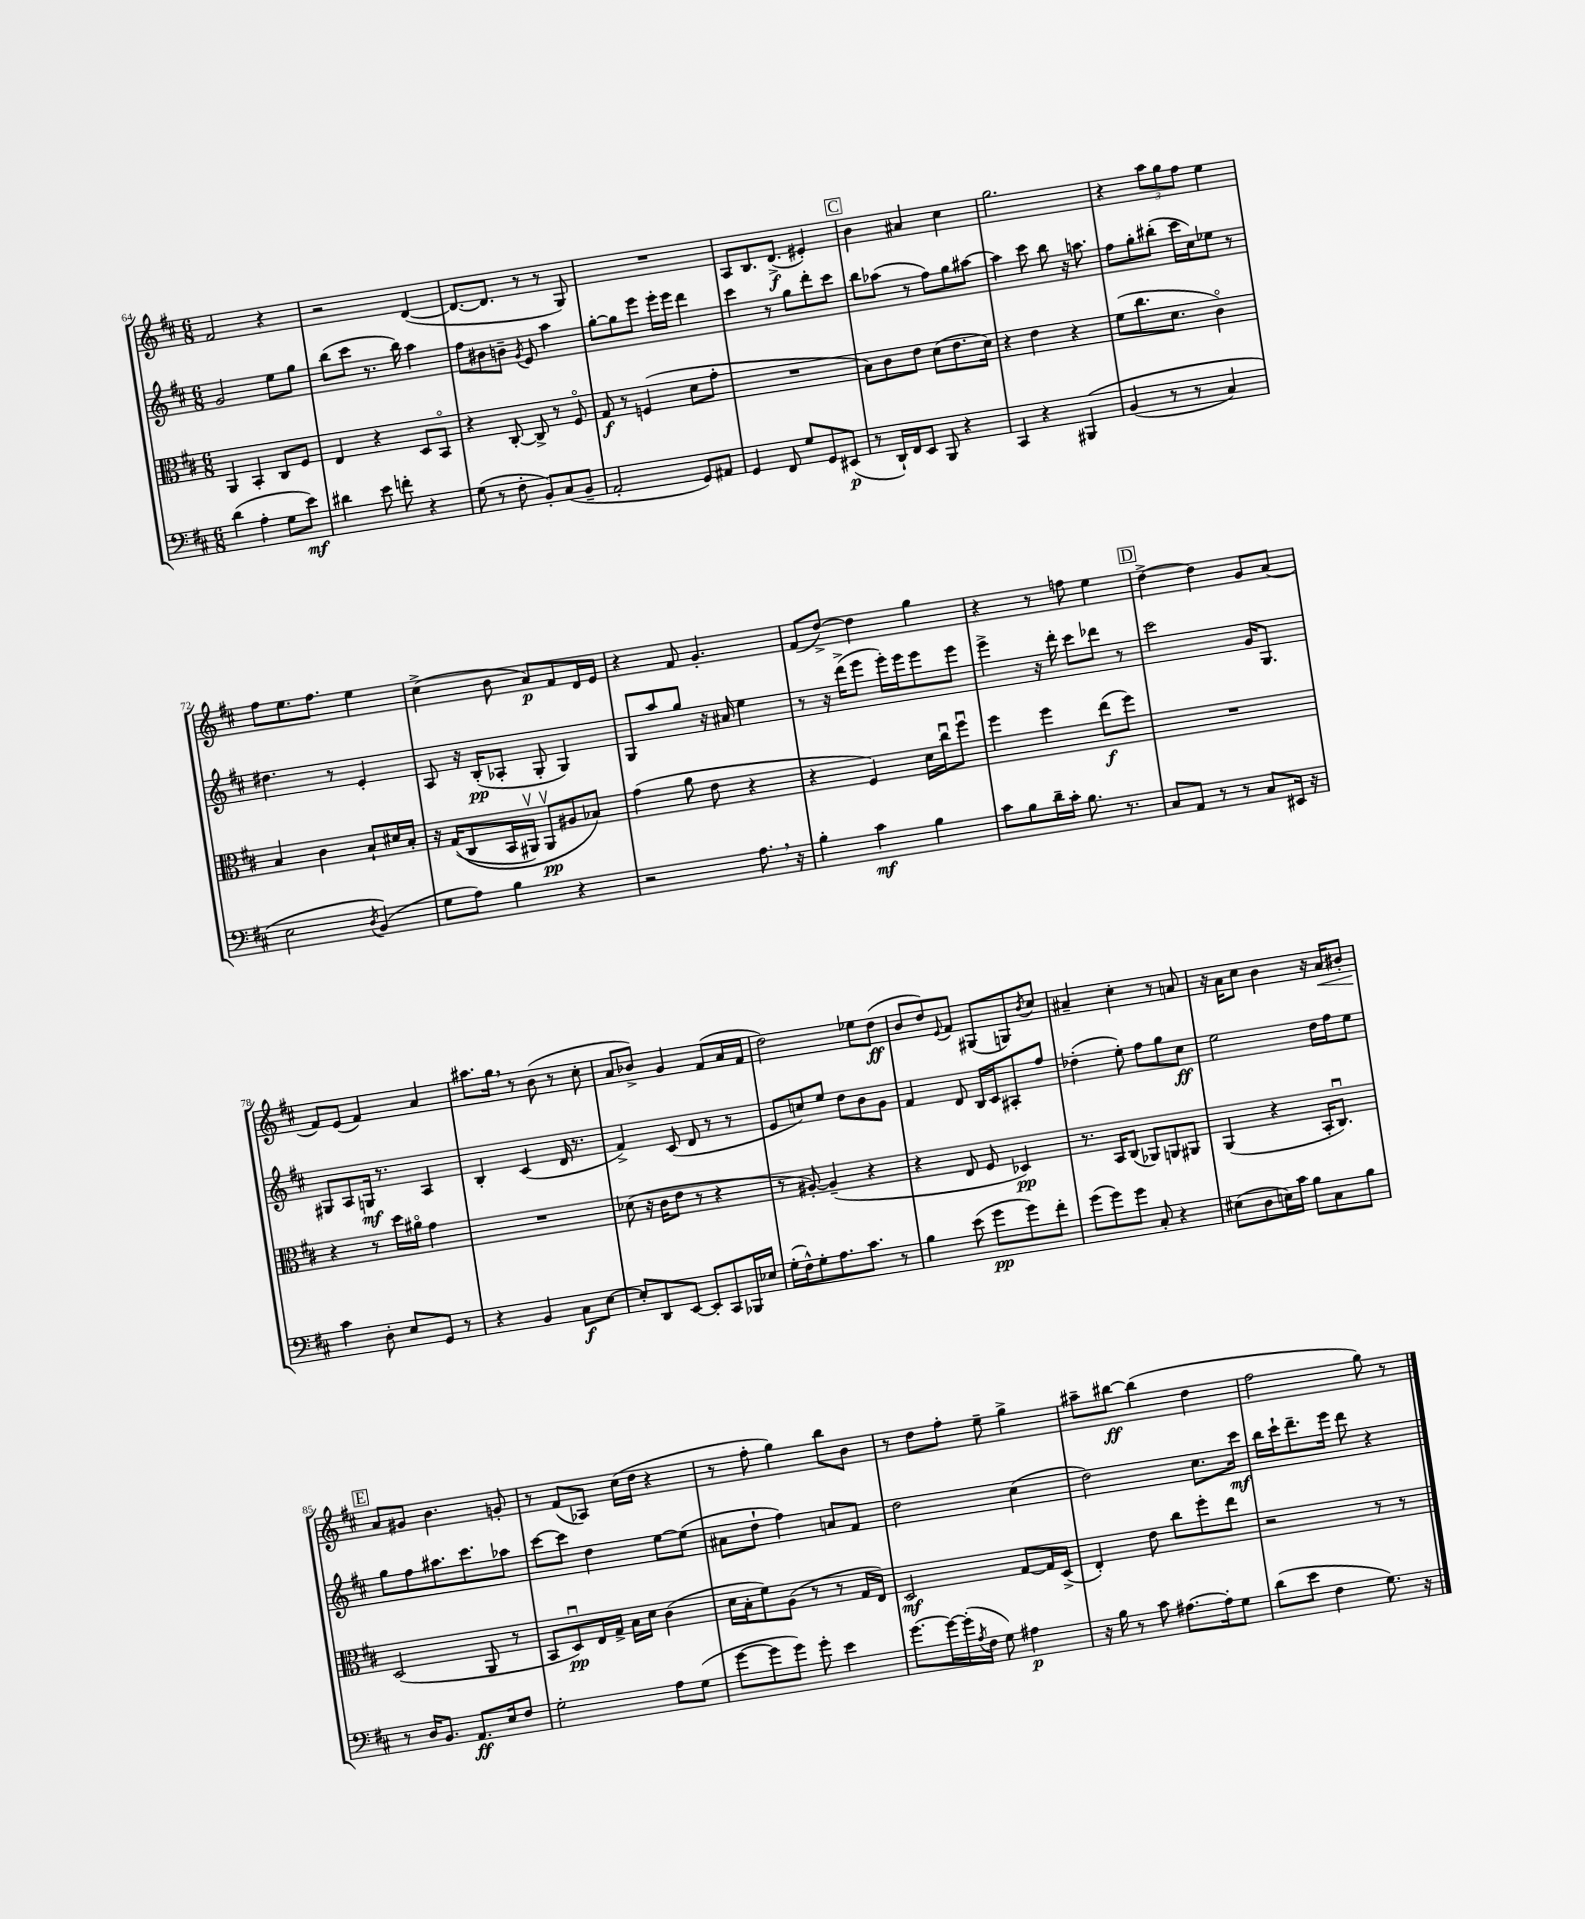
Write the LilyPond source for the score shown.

<<
\new StaffGroup <<
\new Staff = "s0" {
    \clef treble \key d \major \numericTimeSignature \time 6/8
    fis'2 r4 |
    r2 d'4~( |
    d'8.~ d'8. r8 r8 g8) |
    R2. |
    a8 b8. d'8.->\f( eis'4-.) |
    \mark \markup { \box "C" } b'4 ais'4 cis''4 |
    g''2. |
    r4 \tuplet 3/2 { a''8 g''8 fis''8 } e''4 |
    fis''8 e''8. fis''8. e''4 |
    cis''4->( b'8 a'8\p) fis'8 d'16 e'16 |
    r4 fis'8 g'4.-. |
    fis'8( d''8~->) d''4 g''4 |
    r4 r8 f''8 e''4 |
    \mark \markup { \box "D" } d''4~-> d''4 g'8 a'8( |
    fis'8) e'8( fis'4) a'4 |
    ais''8. g''16 \breathe r8 b'8( r8 cis''8-. |
    a'8 bes'8->) g'4 fis'8( a'16 fis'16 |
    d''2) ees''8 d''8\ff( |
    b'8 d''8) \appoggiatura { e'8 } fis'8 gis8( g8) \acciaccatura { b'8 } cis''8 |
    ais'4-- cis''4-. r8 a'8 |
    r16 a'16 cis''8 b'4 r16 a'16\< bis'8-. |
    \mark \markup { \box "E" } a'8\! gis'8 b'4. g'8-. |
    r8 fis'8( aes8) cis''16( d''16 r4 |
    r8 fis''8-. g''4) b''8 b'8 |
    r8 d''8 fis''8-. e''8-- g''4-> |
    ais''8-- bis''8~\ff bis''4( d''4 |
    fis''2 g''8) r8 \bar "|." |
}
\new Staff = "s1" {
    \clef treble \key d \major \numericTimeSignature \time 6/8
    g'2 e''8 g''8 |
    b''8( cis'''8 r8. b''16) a''4 |
    fis''8 bis'8 b'8-- \acciaccatura { g'8 } e'8 a''4 |
    g''8~-. g''8 e'''8 e'''16-. e'''16 d'''4 |
    cis'''4 r8 g''8 d'''8-. cis'''8 |
    \mark \markup { \box "C" } b''8 aes''8( r8 fis''8) g''8 ais''8~ |
    ais''4 cis'''8 b''8 r16 a''8. |
    fis''8 g''8-. bis''8-.( cis'''16 cis''16) ees''8 r8 |
    dis''4. r8 e'4-. |
    a8 r16 b16-.\pp( aes8-. g8-. g4) |
    g8 a''8 g''8 r16 ais'16 e''4 |
    r8 r16 d'''16->( e'''8 e'''16-.) e'''16 e'''8 e'''8 |
    e'''4-> r16 d'''16-. cis'''8 des'''8 r8 |
    \mark \markup { \box "D" } cis'''2 g'16 g8. |
    gis8 a8 g16\mf r8. a4 |
    b4-. cis'4( d'16 r8. |
    fis'4->) cis'8( d'8 r8 r8 |
    e'8 c''8) e''8 d''8 b'8 g'8 |
    fis'4 d'8 b16 cis'16 ais8-. fis''8 |
    des''4-.( e''8-.) fis''8 g''8 cis''8\ff |
    e''2 d''16 fis''16 e''8 |
    \mark \markup { \box "E" } g''8 fis''8 ais''8. cis'''8. aes''8 |
    cis'''8~ cis'''8 d''4 e''8~ e''8( |
    ais'8 d''8-! fis''4) a'8 fis'8 |
    d''2 cis''4( |
    d''2) cis''8. cis'''16\mf |
    b''16 cis'''16-! d'''8.-- e'''16 d'''8 r4 \bar "|." |
}
\new Staff = "s2" {
    \clef alto \key d \major \numericTimeSignature \time 6/8
    a,4 b,4-. cis8 fis8 |
    e4 r4 d8 b,8\flageolet |
    r4 cis8~-. cis8-> r8 fis8\flageolet |
    g8\f r8 f4( d'8 g'8-. |
    R2. |
    \mark \markup { \box "C" } b8) cis'8 e'8 d'8( e'8. d'16) |
    r4 e'4 r4 |
    fis'8( cis''8. d'8. cis'4\flageolet) |
    b4 cis'4 b8-! dis'16 b16-. |
    r16 g16(\( cis8 b,16 ais,16\upbow) ais,8\upbow\pp ais8 bes8\) |
    g'4( a'8 e'8 r4 |
    r4 fis4) d'16 cis''16\downbow fis''8\downbow |
    fis''4 fis''4 e''8\f( fis''8) |
    \mark \markup { \box "D" } R2. |
    r4 r8 d''16 ais'16\flageolet g'4 |
    R2. |
    des'8( r16 cis'16 e'8 r8 r4 |
    r8 ais8~-.) ais4--( r4 |
    r4 e8 fis8 des4\pp) |
    r8. b,16 cis8( aes,8) a,8 ais,8 |
    a,4( r4 b,16-. cis8.\downbow) |
    \mark \markup { \box "E" } d2( a,8 r8 |
    b,8 d8\downbow\pp) e16 g16-> b16 d'16 cis'4( |
    d'16 b16-. fis'8) a8( r8 r8 g16 e16) |
    d2\mf g8~ g16 d16->( |
    e4-.) e'8 cis''8 fis''8-. e''8 |
    r2 r8 r8 \bar "|." |
}
\new Staff = "s3" {
    \clef bass \key d \major \numericTimeSignature \time 6/8
    d'4( a4-. g8 e'8\mf) |
    dis'4 e'8 f'8-. r4 |
    g8( r8 fis8-. b,8-.) cis8( b,8-- |
    a,2-. g,8) ais,8 |
    g,4 fis,8 g8 g,8 eis,8\p( |
    \mark \markup { \box "C" } r8 d,16-!) fis,16 e,8 b,,8 r4 |
    cis,4 r4 bis,,4\( |
    b,4( r8 r8 cis4) |
    e2 \acciaccatura { d8 } b,4(\) |
    g8 a8) b4 r4 |
    r2 a8. \breathe r16 |
    b4-. cis'4\mf b4 |
    cis'8 b8 d'16-- cis'16-. b8. r8. |
    \mark \markup { \box "D" } cis8 a,8 r8 r8 cis8 eis,16 r16 |
    cis'4 d8-. e8 g,8 r8 |
    r4 b,4 cis8\f e8~ |
    e8-. d,8 e,8~ e,8-. cis,8 bes,,16 ees16 |
    g16-.( fis16-^) g8-. a8. cis'8. r8 |
    b4 e'8( g'8\pp g'8) fis'8-. |
    g'8( g'8) g'8 cis8-. r4 |
    eis8( d8 e16) cis'16 b8 cis8 b8 |
    \mark \markup { \box "E" } r8 d16 b,8. a,8.\ff e16 fis8 |
    g2-. a8 g8( |
    g'8~ g'8 g'8) g'8-. e'4 |
    g'8.~ g'16~ g'16-.( \acciaccatura { a8 } fis16 g8) ais4\p |
    r16 b16 r8 cis'8 ais8.~ ais16-. g8 |
    d'8( e'8 fis4 g8.) r16 \bar "|." |
}
>>
>>
\layout { \context { \Score currentBarNumber = #64 } }
